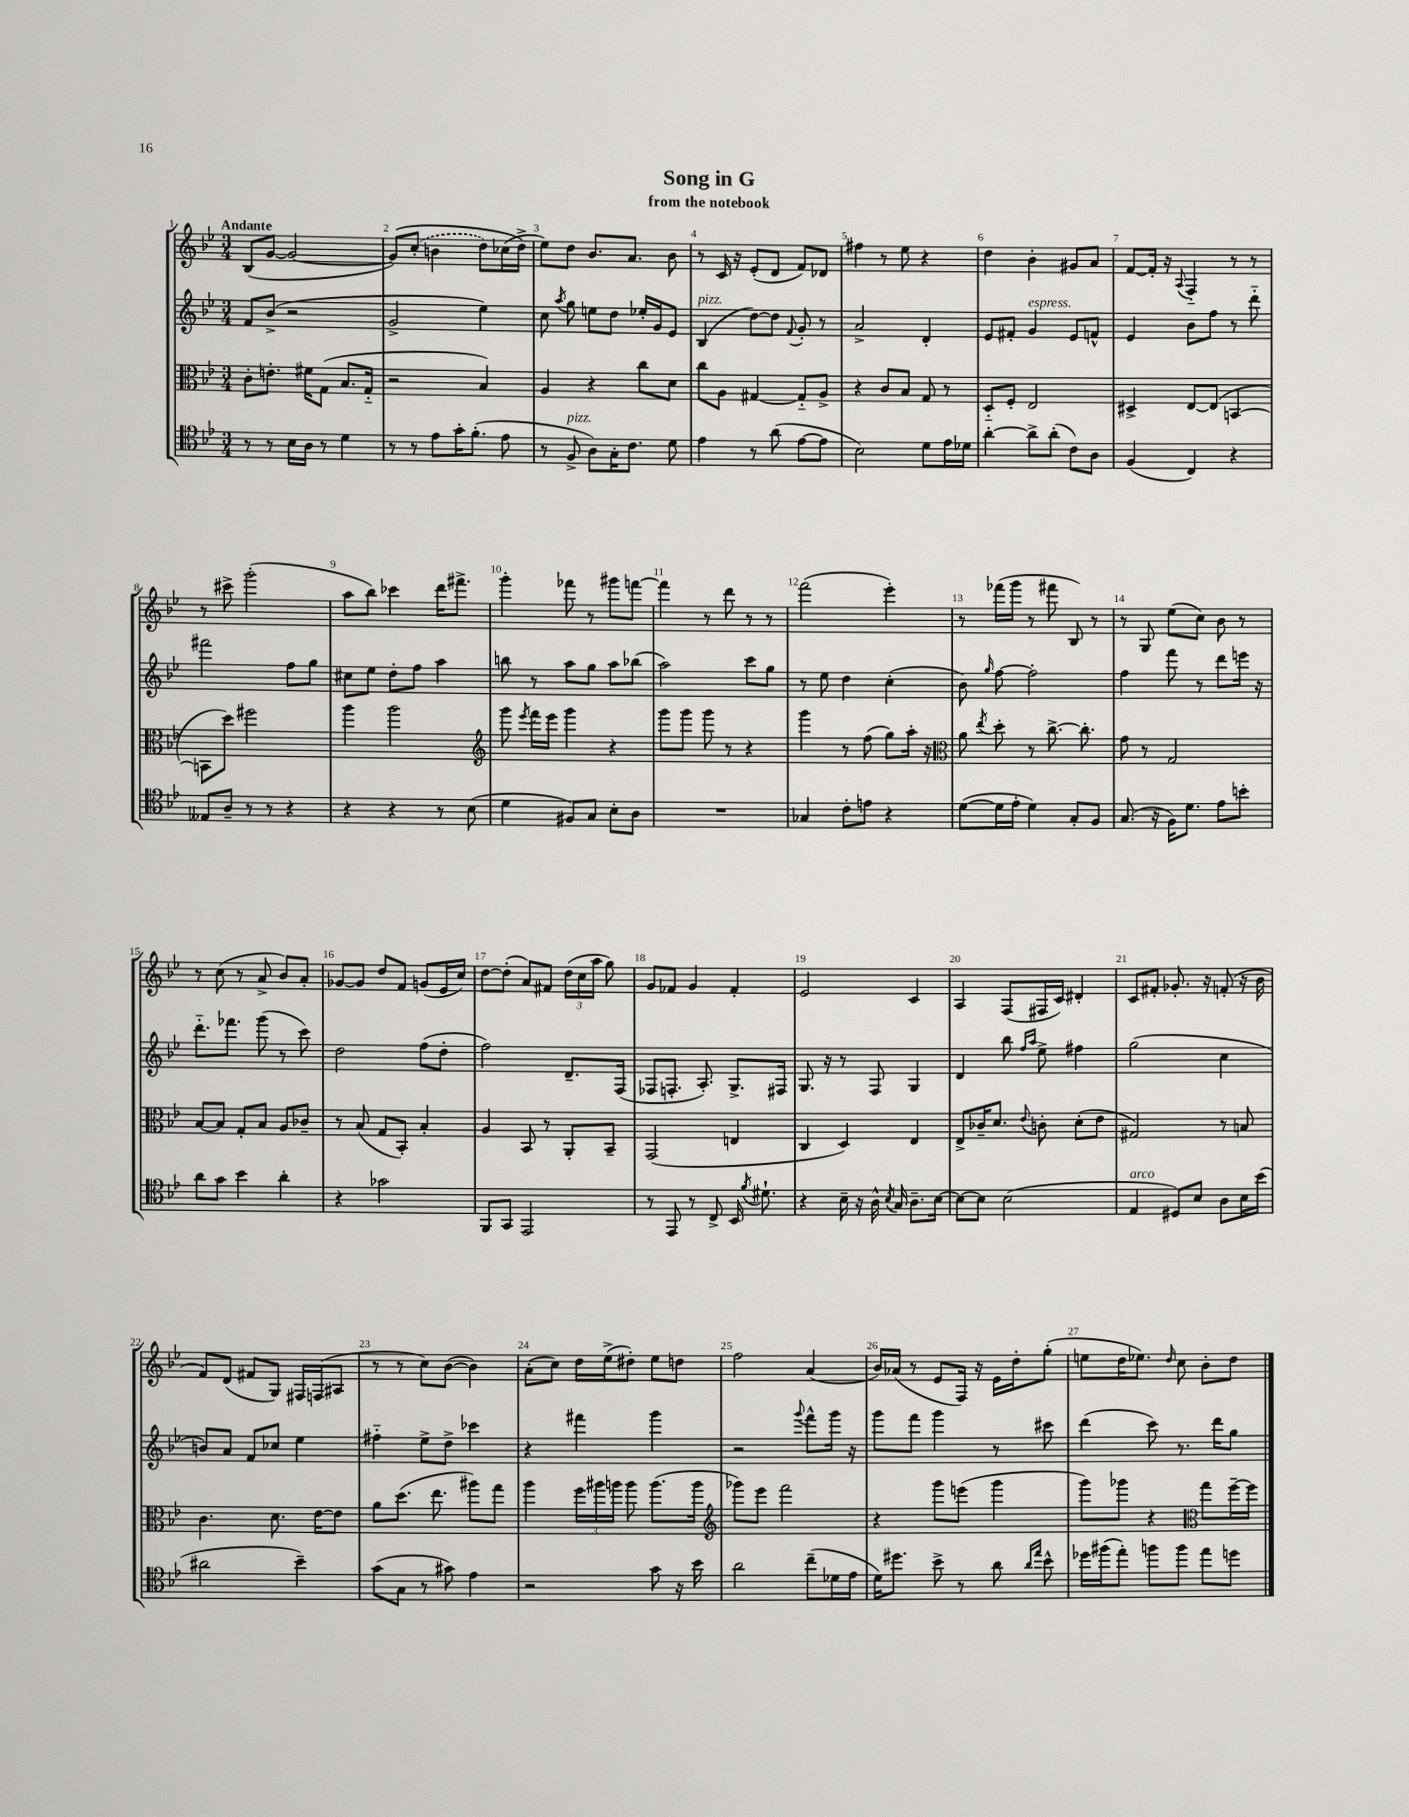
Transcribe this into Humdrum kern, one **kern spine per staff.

**kern	**kern	**kern	**kern
*staff4	*staff3	*staff2	*staff1
*clefC4	*clefC3	*clefG2	*clefG2
*k[b-e-]	*k[b-e-]	*k[b-e-]	*k[b-e-]
*M3/4	*M3/4	*M3/4	*M3/4
8r	8c'	8f	(8B-
8r	8.e'	(8b-^	[8g
16B-	.	2r	2g_
16A	16f#	.	.
8r	(8G	.	.
4d	8.B-	.	.
.	16G'~	.	.
=	=	=	=
8r	2r	2g^	&(8g])
8r	.	.	(8cc'
8e-	.	.	4b
16g'	.	.	.
(8.f'	.	.	.
.	4B-)	4ee-)	8dd)
8e-	.	.	(16cc-
.	.	.	16dd^&)
=	=	=	=
8r	4A	8cc	8ee-)
.	.	8qaa	.
8F^	.	8gg	8dd
8A)	4r	8ee	8.b-
16G'	.	8dd	.
8.c	.	.	8.a
.	8cc	16ee-'	.
.	.	16g	.
8d	8d	8e-	8b-
=	=	=	=
4e-	8cc	(4B-	8r
.	8A	.	16c
.	.	.	16r
8r	[4G#	[8dd)	(8e-'
(8a	.	8dd]	8d
.	.	8qqf	.
[8e-	8G#'~]	8g'	8f)
8e-]	8A^	8r	8d-
=	=	=	=
2B-)	4r	2a^	4ff#
.	8c	.	8r
.	8B-	.	8ee-
8d	8G	4d'	4r
16e-	8r	.	.
16d-	.	.	.
=	=	=	=
[4a'	8D'~	8e-	4dd
.	8F'	8f#'	.
8a^]	2E-	4g	4b-'
(8a'	.	.	.
8c)	.	8e-	8g#
8A	.	8f^^	8a
=	=	=	=
(4F	4D#^	4e-	[8f
.	.	.	16f']
.	.	.	16r
.	.	.	8qqA
4C)	[8E-	8b-	4F'~
.	(8E-]	8ff	.
4r	[4BB	8r	8r
.	.	8ddd'~	8r
=	=	=	=
8E--	8BB]	2fff#	8r
8A~	8dd)	.	8ccc#^
8r	2ff#	.	(2ggg'
8r	.	.	.
4r	.	8ff	.
.	.	8gg	.
=	=	=	=
4r	4aa	8cc#	8aa
.	.	8ee-	8bb-)
4r	2aa	8dd'	4ccc-
.	.	8ff	.
8r	.	4aa	16ddd
.	.	.	8.fff#^
(8B-	.	.	.
=	=	=	=
*	*clefG2	*	*
4d	8ggg	8bb	4ggg'
.	8qeee-	.	.
.	16fff	8r	.
.	16eee-	.	.
8F#)	4ggg	8aa	8fff-
8G	.	8gg	8r
8B-'	4r	8aa	8ggg#
8A	.	(8bb-	[8fff
=	=	=	=
2.r	8ggg	2aa)	4fff]
.	8ggg	.	.
.	8ggg	.	8r
.	8r	.	8ddd
.	4r	8ccc	8r
.	.	8gg	8r
=	=	=	=
4G-	4ggg	8r	(2fff
.	.	8ee-	.
8c'	8r	4dd	.
8e	(8ff	.	.
4r	8gg)	(4cc'	4eee-')
.	16aa'	.	.
.	16r	.	.
=	=	=	=
*	*clefC3	*	*
([8d	8a	8b-)	8r
.	8qee-	16qqgg	.
16d]	8dd'	[8ff	(16fff-
16e-'	.	.	16ggg
4d)	8r	2ff']	8r
.	[8.cc^	.	8fff#
8G'	.	.	8B-)
.	8.cc']	.	.
8F	.	.	8r
=	=	=	=
(8.G	8g	4ff	8r
.	8r	.	8G
16r	.	.	.
16F)	2G	8fff	(8ee-
8.d	.	.	.
.	.	8r	8cc)
8e-	.	8ddd	8b-
8b'	.	16eee	8r
.	.	16r	.
=	=	=	=
8a	[8B-	8.ddd'~	8r
8g	8B-]	.	(8cc
.	.	8.fff-	.
4b-	8G'	.	8r
.	8B-	(8ggg	8a^
4a'	8A	8r	8b-)
.	8c-~	8ccc)	8a'
=	=	=	=
4r	8r	2dd	[8g-
.	(8B-	.	8g-]
2g-	8G	.	8dd
.	8BB-')	.	8f
.	4B-'	(8ff	(8g
.	.	8dd'	16e-
.	.	.	16cc)
=	=	=	=
8FF	4A	2ff)	[8dd
8GG	.	.	(8dd']
2EE-	8BB-	.	8a)
.	8r	.	8f#
.	8AA'	8.d~	(24dd
.	.	.	24cc
.	.	.	24aa
.	8BB-~	.	8gg)
.	.	(16F	.
=	=	=	=
8r	(2GG	8F-	8g
8EE-	.	8.F'	8f-
8r	.	.	4g
.	.	8.A')	.
8C^	.	.	.
16BB-	4E	8.G^	4f-'
8qf	.	.	.
8.d#`	.	.	.
.	.	16F#	.
=	=	=	=
4r	4C	8.G	2e-
.	.	16r	.
16B-~	4D)	8r	.
16r	.	.	.
16A^^	.	8F	.
8qB-	.	.	.
16G	.	.	.
8.A~	4E-	4G	4c
[16B-	.	.	.
=	=	=	=
8B-_	8E-^	4d	4A
8B-]	16c-~	.	.
.	8.d	.	.
(2B-	.	8bb-	(8F
.	.	16qqff	.
.	8qqe-	16qqaa	.
.	8c'	8ee-^	16F#
.	.	.	16c)
.	(8d'	4ff#	4d#'
.	8e-	.	.
=	=	=	=
4E-	2G#)	(2gg	8c
.	.	.	8f#'
8D#)	.	.	8.g-'
8B-	.	.	.
.	.	.	16r
8A	8r	4cc	(8f'
16B-	8B	.	16r
(16b-	.	.	16b-
=	=	=	=
2a#	4.c	8b)	8f)
.	.	8a	(8d
.	.	8f	8f#
.	8.d	8cc-	8G)
4b-~)	.	4ee-	16F#
.	[16e-	.	(16F
.	8e-]	.	8A#
=	=	=	=
(8g	8a	4ff#'~	8r
8G	(8.dd	.	8r
8r	.	8ee-^	8cc)
.	8.ee-	.	.
8g#)	.	8dd^	([8b-
4e-	8aa#)	4ccc-	4b-])
.	8gg	.	.
=	=	=	=
2r	4aa	4r	(8a'
.	.	.	8cc)
.	24ff	4fff#	16dd
.	24aa#	.	.
.	.	.	(16ee-^
.	24aa	.	.
.	8aa	.	8dd#')
8g	(8.aa	4ggg	8ee-
16r	.	.	8dd
16b-	16aa	.	.
=	=	=	=
*	*clefG2	*	*
2a	8ggg-)	2r	2ff
.	8eee-	.	.
.	2fff	.	.
.	.	8qqggg	.
(8cc~	.	8fff^^	(4a
16d-	.	16ggg	.
16e-	.	16r	.
=	=	=	=
16d)	4r	8ggg	16b-)
8.dd#	.	.	(16a-
.	.	8fff	8r
8b-^	8ggg	4ggg	8e-
8r	(8eee	.	16F)
.	.	.	16r
8a	4ggg	8r	16e-
.	.	.	16dd'
16qqa	.	.	.
16qqee-	.	.	.
8b-^^	.	8ccc#	(8gg'
=	=	=	=
16dd-	8ggg)	(4ddd	8ee
(16ff#	.	.	.
8ee-')	8ggg-	.	16dd
.	.	.	8.ee-)
8ff	4r	8ccc)	.
.	.	.	16qqdd
8ff	.	8.r	8cc
*	*clefC3	*	*
8ee-	8gg	.	8b-'
.	.	16ddd	.
8dd	[16ff~	8gg	8dd
.	16ff]	.	.
==	==	==	==
*-	*-	*-	*-
